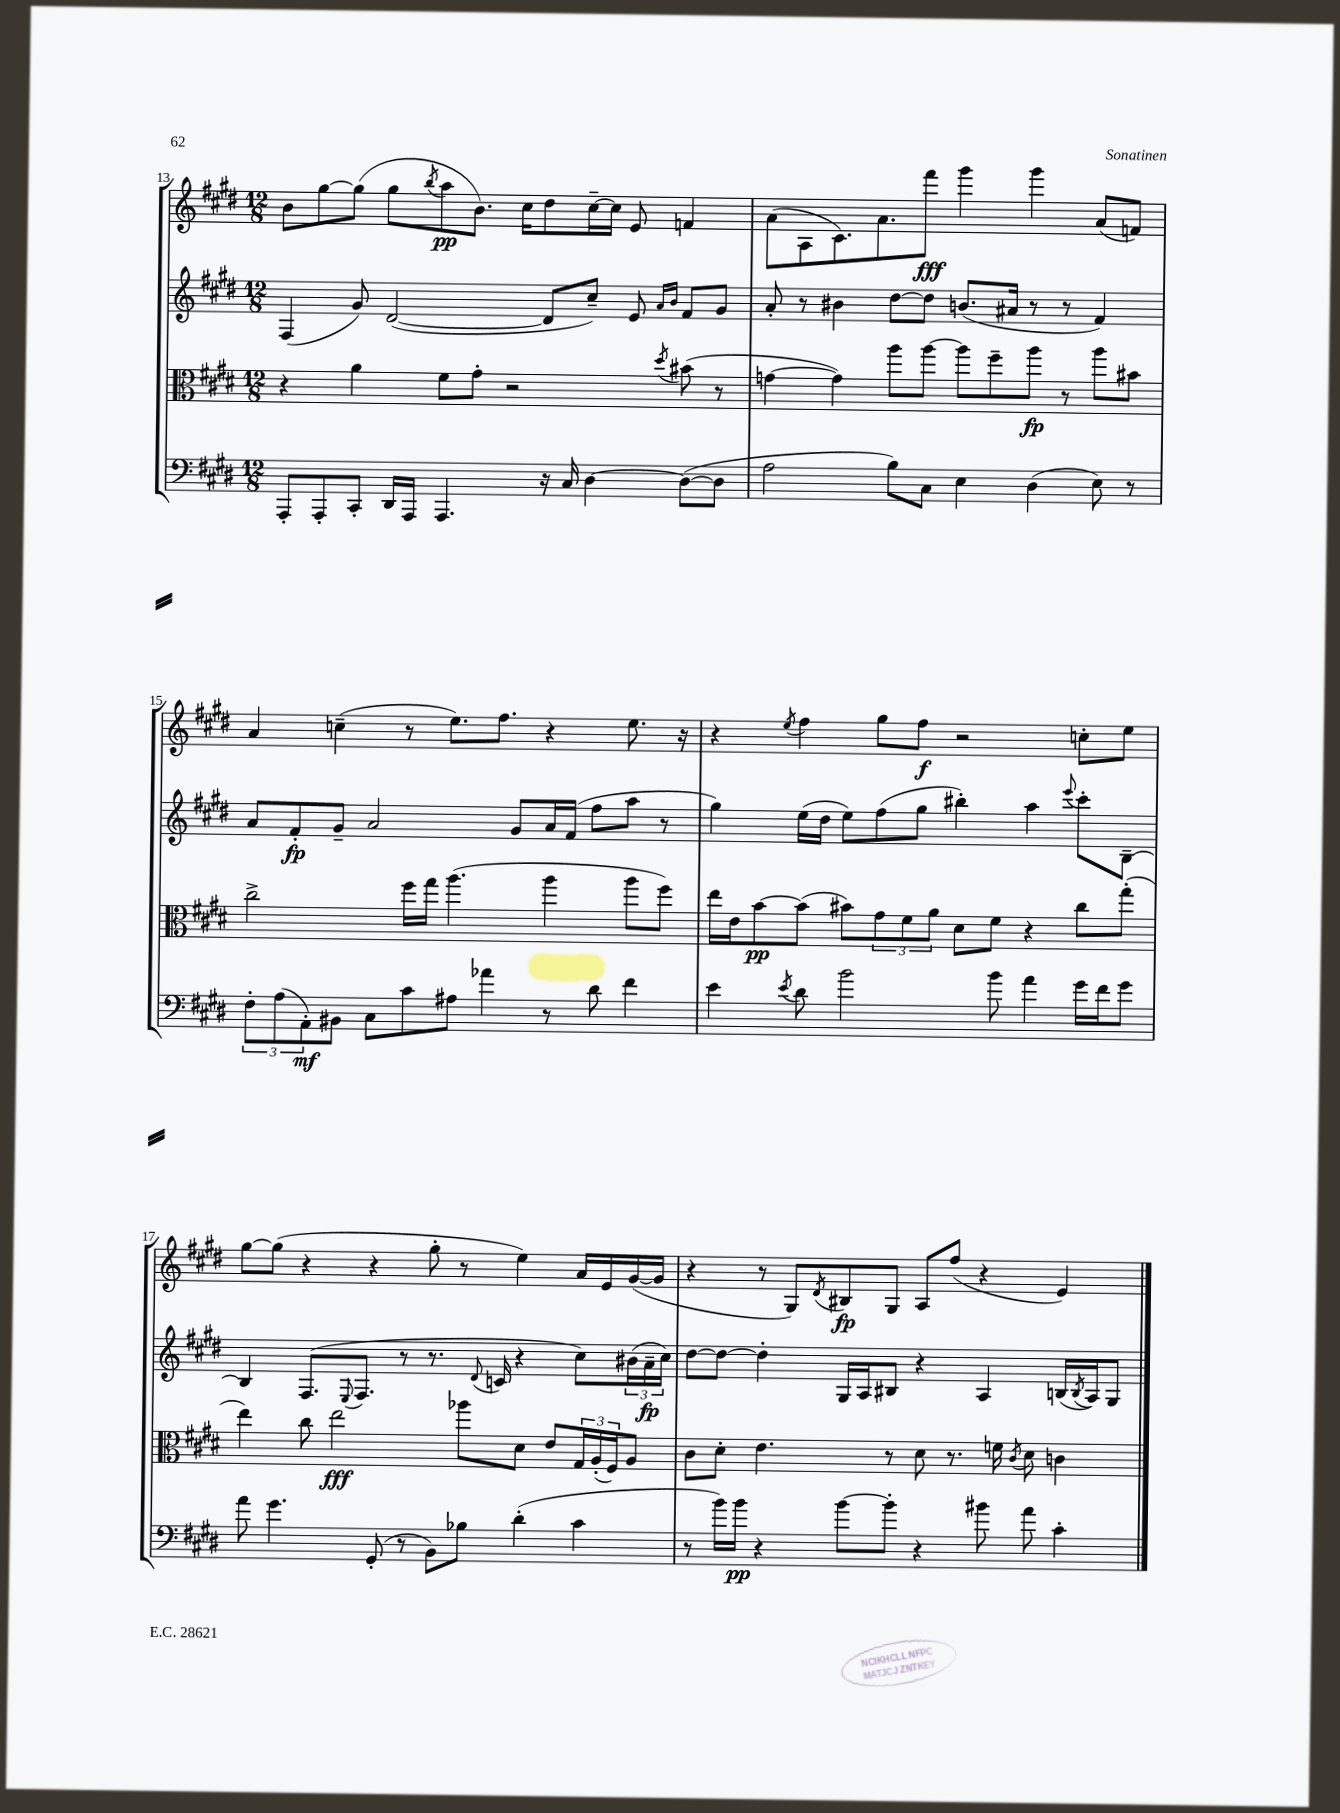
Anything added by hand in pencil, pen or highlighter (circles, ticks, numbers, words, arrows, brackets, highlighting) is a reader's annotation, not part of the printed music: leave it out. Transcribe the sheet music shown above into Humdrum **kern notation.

**kern	**dynam	**kern	**dynam	**kern	**dynam	**kern	**dynam
*part4	*part4	*part3	*part3	*part2	*part2	*part1	*part1
*staff4	*staff4	*staff3	*staff3	*staff2	*staff2	*staff1	*staff1
*clefF4	*	*clefC3	*	*clefG2	*	*clefG2	*
*k[f#c#g#d#]	*	*k[f#c#g#d#]	*	*k[f#c#g#d#]	*	*k[f#c#g#d#]	*
*M12/8	*	*M12/8	*	*M12/8	*	*M12/8	*
=13	=13	=13	=13	=13	=13	=13	=13
8AAA'/L	.	4r	.	(4F#/	.	8b\L	.
8AAA'/	.	.	.	.	.	[8gg#\	.
8CC#'/J	.	4a\	.	8g#/)	.	(8gg#\J]	.
16DD#/LL	.	.	.	([2d#/	.	8gg#\L	.
16AAA/JJ	.	.	.	.	.	.	.
.	.	.	.	.	.	8qbb/	.
4.AAA/	.	8f#\L	.	.	.	8aa\	pp
.	.	8g#'\J	.	.	.	8.b\J)	.
.	.	2r	.	.	.	.	.
.	.	.	.	.	.	16cc#\KL	.
16r	.	.	.	8d#/L]	.	8dd#\	.
16C#/	.	.	.	.	.	.	.
[4D#\	.	.	.	8cc#~/J)	.	[16cc#~\L	.
.	.	.	.	.	.	16cc#\JJ]	.
.	.	.	.	8e/	.	8e/	.
.	.	.	.	16qqa/LL	.	.	.
.	.	8qdd#/	.	16qqb/JJ	.	.	.
(8D#\L_	.	(8b#X\	.	8f#/L	.	4fn/	.
8D#\J]	.	8r	.	8g#/J	.	.	.
=14	=14	=14	=14	=14	=14	=14	=14
2A\	.	[4gn\	.	8a'/	.	(8a\L	.
.	.	.	.	8r	.	8A\	.
.	.	4g\])	.	4b#X\	.	8.c#\)	.
.	.	.	.	.	.	8.a\	.
8B\L)	.	8aa\L	.	[8dd#\L	.	.	.
8C#\J	.	[8aa\J	.	8dd#\J]	.	8fff#\J	fff
4E\	.	8aa\L]	.	(8.bn/L	.	4ggg#\	.
.	.	8ff#~\	.	.	.	.	.
.	.	.	.	16a#X/Jk	.	.	.
(4D#\	.	8aa\J	fp	8r	.	4ggg#\	.
.	.	8r	.	8r	.	.	.
8E\)	.	8aa\L	.	4f#/)	.	(8a/L	.
8r	.	8b#X\J	.	.	.	8fn/J)	.
!!LO:LB:g=z
=15	=15	=15	=15	=15	=15	=15	=15
12F#'\L	.	2cc#^\	.	8a/L	.	4a/	.
(12A\	.	.	.	.	.	.	.
.	.	.	.	8f#'/	fp	.	.
12AA'\)	mf	.	.	.	.	.	.
8BB#X\J	.	.	.	8g#~/J	.	(4ccn~\	.
8C#\L	.	.	.	2a/	.	.	.
8c#\	.	16ff#\LL	.	.	.	8r	.
.	.	16gg#\JJ	.	.	.	.	.
8A#X\J	.	(4.aa\	.	.	.	8.ee\L)	.
4a-X\	.	.	.	.	.	.	.
.	.	.	.	.	.	8.ff#\J	.
.	.	.	.	8g#/L	.	.	.
8r	.	4aa\	.	16a/L	.	4r	.
.	.	.	.	(16f#/JJ	.	.	.
8d#\	.	.	.	8ff#\L	.	.	.
4f#\	.	8aa\L	.	8aa\J	.	8.ee\	.
.	.	8ff#\J)	.	8r	.	.	.
.	.	.	.	.	.	16r	.
=16	=16	=16	=16	=16	=16	=16	=16
4e\	.	16ee\LL	.	4gg#\)	.	4r	.
.	.	16e\J	.	.	.	.	.
.	.	[8b\	pp	.	.	.	.
8qe/	.	.	.	.	.	8qee/	.
8d#\	.	(8b\J]	.	(16ee\LL	.	4ff#\	.
.	.	.	.	16dd#\JJ	.	.	.
2b\	.	8b#X\L)	.	8ee\L)	.	.	.
.	.	12g#\	.	(8ff#\	.	8gg#\L	.
.	.	12f#\	.	.	.	.	.
.	.	.	.	8gg#\J	.	8ff#\J	f
.	.	12a\J	.	.	.	.	.
.	.	8d#\L	.	4bb#X'\)	.	2r	.
8b\	.	8f#\J	.	.	.	.	.
4a\	.	4r	.	4aa\	.	.	.
.	.	.	.	8qqeee/	.	.	.
16g#\LL	.	8cc#\L	.	8ccc#'\L	.	8ccn'\L	.
16f#\J	.	.	.	.	.	.	.
8g#\J	.	(8gg#'\J	.	[8B~\J	.	8ee\J	.
!!LO:LB:g=z
=17	=17	=17	=17	=17	=17	=17	=17
8a\	.	4ee\)	.	4B/]	.	[8gg#\L	.
4.g#\	.	.	.	.	.	(8gg#\J]	.
.	.	8cc#\	.	(8.F#/L	.	4r	.
.	.	2ee\	fff	.	.	.	.
.	.	.	.	8qqE/	.	.	.
.	.	.	.	8.F#/J	.	.	.
(8GG#'/	.	.	.	.	.	4r	.
8r	.	.	.	8r	.	.	.
8BB\L)	.	.	.	8.r	.	8gg#'\	.
8B-X\J	.	8aa-X\L	.	.	.	8r	.
.	.	.	.	8qqd#/	.	.	.
.	.	.	.	16cn/	.	.	.
(4d#'\	.	8d#\J	.	4r	.	4ee\)	.
.	.	8e/L	.	.	.	.	.
4c#\	.	24G#/L	.	8cc#\L)	.	16a/LL	.
.	.	(24A'/	.	.	.	.	.
.	.	.	.	.	.	16e/	.
.	.	24F#/J)	.	.	.	.	.
.	.	8A/J	.	(24b#X\L	.	([16g#/	.
.	.	.	.	24a~\	fp	.	.
.	.	.	.	.	.	16g#/JJ]	.
.	.	.	.	24cc#\JJ)	.	.	.
=18	=18	=18	=18	=18	=18	=18	=18
8r	.	8c#\L	.	[8dd#\L	.	4r	.
16b\LL)	.	8d#'\J	.	8dd#\J_	.	.	.
16b\JJ	pp	.	.	.	.	.	.
4r	.	4.e\	.	4dd#'\]	.	8r	.
.	.	.	.	.	.	8G#/L)	.
.	.	.	.	.	.	8qd#/	.
[8b\L	.	.	.	16G#/LL	.	8B#X/	fp
.	.	.	.	16A/J	.	.	.
8b'\J]	.	8r	.	8B#X/J	.	8G#/J	.
4r	.	8d#\	.	4r	.	8A/L	.
.	.	8.r	.	.	.	(8ff#/J	.
8b#X\	.	.	.	4A/	.	4r	.
.	.	16fn\	.	.	.	.	.
.	.	8qc#/	.	.	.	.	.
8a\	.	8d#\	.	.	.	.	.
4c#'\	.	4cn\	.	(16Bn/LL	.	4e/)	.
.	.	.	.	8qB/	.	.	.
.	.	.	.	16A/J)	.	.	.
.	.	.	.	8G#/J	.	.	.
==	==	==	==	==	==	==	==
*-	*-	*-	*-	*-	*-	*-	*-
